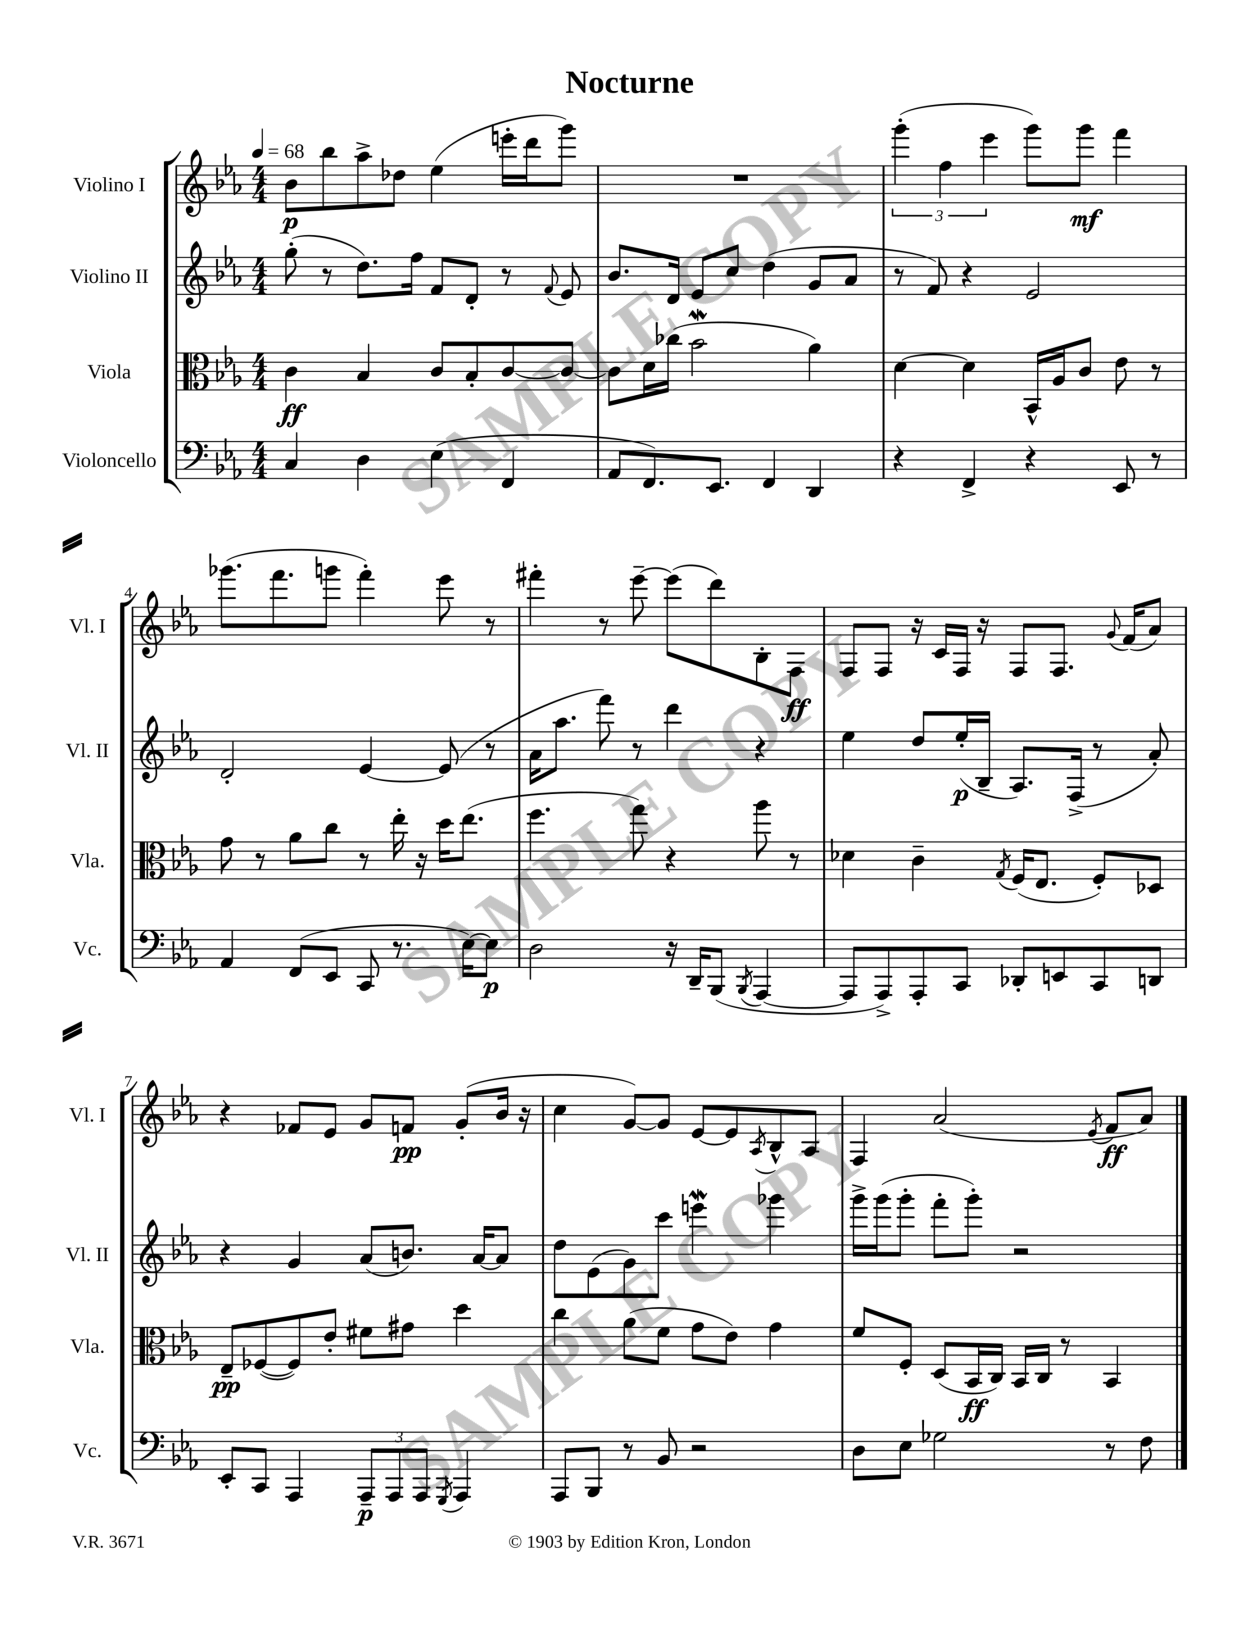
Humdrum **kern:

**kern	**dynam	**kern	**dynam	**kern	**dynam	**kern	**dynam
*part4	*part4	*part3	*part3	*part2	*part2	*part1	*part1
*staff4	*staff4	*staff3	*staff3	*staff2	*staff2	*staff1	*staff1
*I"Violoncello	*	*I"Viola	*	*I"Violino II	*	*I"Violino I	*
*I'Vc.	*	*I'Vla.	*	*I'Vl. II	*	*I'Vl. I	*
*clefF4	*	*clefC3	*	*clefG2	*	*clefG2	*
*k[b-e-a-]	*	*k[b-e-a-]	*	*k[b-e-a-]	*	*k[b-e-a-]	*
*M4/4	*	*M4/4	*	*M4/4	*	*M4/4	*
*MM68	*	*MM68	*	*MM68	*	*MM68	*
=1	=1	=1	=1	=1	=1	=1	=1
4C/	.	4c\	ff	(8gg'\	.	8b-\L	p
.	.	.	.	8r	.	8bb-\	.
4D\	.	4B-/	.	8.dd\L)	.	8aa-^\	.
.	.	.	.	.	.	8dd-X\J	.
.	.	.	.	16ff\Jk	.	.	.
(4E-\	.	8c/L	.	8f/L	.	(4ee-\	.
.	.	8B-'/	.	8d'/J	.	.	.
4FF/	.	[8c/	.	8r	.	16eeen'\LL	.
.	.	.	.	.	.	16ddd\J	.
.	.	.	.	8qqf/	.	.	.
.	.	8c/J_	.	8e-/	.	8ggg\J)	.
=2	=2	=2	=2	=2	=2	=2	=2
8AA-/L	.	8c\L]	.	8.b-/L	.	1r	.
8.FF/)	.	16d\L	.	.	.	.	.
.	.	(16cc-X\JJ	.	16d/Jk	.	.	.
.	.	2b-W\	.	8e-/L	.	.	.
8.EE-/J	.	.	.	.	.	.	.
.	.	.	.	8cc/J	.	.	.
4FF/	.	.	.	(4dd\	.	.	.
4DD/	.	4a-\)	.	8g/L	.	.	.
.	.	.	.	8a-/J	.	.	.
=3	=3	=3	=3	=3	=3	=3	=3
4r	.	[4d\	.	8r	.	(6ggg'\	.
.	.	.	.	8f/)	.	.	.
.	.	.	.	.	.	6ff\	.
4FF^/	.	4d\]	.	4r	.	.	.
.	.	.	.	.	.	6eee-\	.
4r	.	16BB-^^/LL	.	2e-/	.	8ggg\L)	.
.	.	16A-/J	.	.	.	.	.
.	.	8c/J	.	.	.	8ggg\J	mf
8EE-/	.	8e-\	.	.	.	4fff\	.
8r	.	8r	.	.	.	.	.
!!LO:LB:g=z
=4	=4	=4	=4	=4	=4	=4	=4
4AA-/	.	8g\	.	2d'/	.	(8.ggg-X\L	.
.	.	8r	.	.	.	.	.
.	.	.	.	.	.	8.fff\	.
(8FF/L	.	8a-\L	.	.	.	.	.
8EE-/J	.	8cc\J	.	.	.	8gggn\J	.
8CC/	.	8r	.	[4e-/	.	4fff'\)	.
8.r	.	16ee-'\	.	.	.	.	.
.	.	16r	.	.	.	.	.
.	.	16dd\KL	.	(8e-/]	.	8eee-\	.
[16E-\KL)	.	(8.ee-\J	.	.	.	.	.
8E-\J]	p	.	.	8r	.	8r	.
=5	=5	=5	=5	=5	=5	=5	=5
2D\	.	4.ff\	.	16a-\KL	.	4fff#X'\	.
.	.	.	.	8.aa-\J	.	.	.
.	.	.	.	8fff\)	.	8r	.
.	.	8gg\)	.	8r	.	[8eee-~\	.
16r	.	4r	.	4ddd\	.	(8eee-\L]	.
16DD~/KL	.	.	.	.	.	.	.
(8BBB-/J	.	.	.	.	.	8ddd\)	.
8qBBB-/	.	.	.	.	.	.	.
[4AAA-/	.	8aa-\	.	4r	.	8B-'\	.
.	.	8r	.	.	.	8F\J	ff
=6	=6	=6	=6	=6	=6	=6	=6
8AAA-/L]	.	4d-X\	.	4ee-\	.	8F/L	.
8AAA-^/)	.	.	.	.	.	8F/J	.
8AAA-'/	.	4c~\	.	8dd/L	.	16r	.
.	.	.	.	.	.	16c/LL	.
8CC/J	.	.	.	(16ee-'/L	p	16F/JJ	.
.	.	.	.	16B-~/JJ	.	16r	.
.	.	8qG/	.	.	.	.	.
8DD-X'/L	.	(16F/KL	.	8.A-/L)	.	8F/L	.
.	.	8.E-/J	.	.	.	.	.
8EEn/	.	.	.	.	.	8.F/J	.
.	.	.	.	(16F^/Jk	.	.	.
8CC/	.	8F'/L)	.	8r	.	.	.
.	.	.	.	.	.	8qqg/	.
.	.	.	.	.	.	(16f/KL	.
8DDn/J	.	8D-X/J	.	8a-'/)	.	8a-/J)	.
!!LO:LB:g=z
=7	=7	=7	=7	=7	=7	=7	=7
8EE-'/L	.	8E-~/L	pp	4r	.	4r	.
8CC/J	.	([8F-X/	.	.	.	.	.
4AAA-/	.	8F-/])	.	4g/	.	8f-X/L	.
.	.	8e-'/J	.	.	.	8e-/J	.
12AAA-~/L	p	8f#X\L	.	(8a-/L	.	8g/L	.
12AAA-/	.	.	.	.	.	.	.
.	.	8g#X\J	.	8.bn/J)	.	8fn/J	pp
12AAA-/J	.	.	.	.	.	.	.
8qGGG/	.	.	.	.	.	.	.
4AAA-/	.	4dd\	.	.	.	(8g'/L	.
.	.	.	.	[16a-/KL	.	.	.
.	.	.	.	8a-/J]	.	16b-/Jk	.
.	.	.	.	.	.	16r	.
=8	=8	=8	=8	=8	=8	=8	=8
8AAA-/L	.	4cc\	.	8dd\L	.	4cc\	.
8BBB-/J	.	.	.	(8e-\	.	.	.
8r	.	(8a-\L	.	8g\)	.	[8g/L)	.
8BB-/	.	8f\J	.	8ccc\J	.	8g/J]	.
2r	.	8g\L	.	4eeenW\	.	[8e-/L	.
.	.	8e-\J)	.	.	.	8e-/]	.
.	.	.	.	.	.	8qA-/	.
.	.	4g\	.	4ggg-X\	.	8B-^^/	.
.	.	.	.	.	.	8A-/J	.
=9	=9	=9	=9	=9	=9	=9	=9
8D\L	.	8f/L	.	16ggg^\LL	.	4F/	.
.	.	.	.	(16ggg\J	.	.	.
8E-\J	.	8F'/J	.	8ggg'\J	.	.	.
2G-X\	.	(8D/L	.	8fff'\L	.	(2a-/	.
.	.	16BB-/L	ff	8ggg'\J)	.	.	.
.	.	16C/JJ)	.	.	.	.	.
.	.	16BB-/LL	.	2r	.	.	.
.	.	16C/JJ	.	.	.	.	.
.	.	8r	.	.	.	.	.
.	.	.	.	.	.	8qe-/	.
8r	.	4BB-/	.	.	.	8f/L	ff
8F\	.	.	.	.	.	8a-/J)	.
==	==	==	==	==	==	==	==
*-	*-	*-	*-	*-	*-	*-	*-
